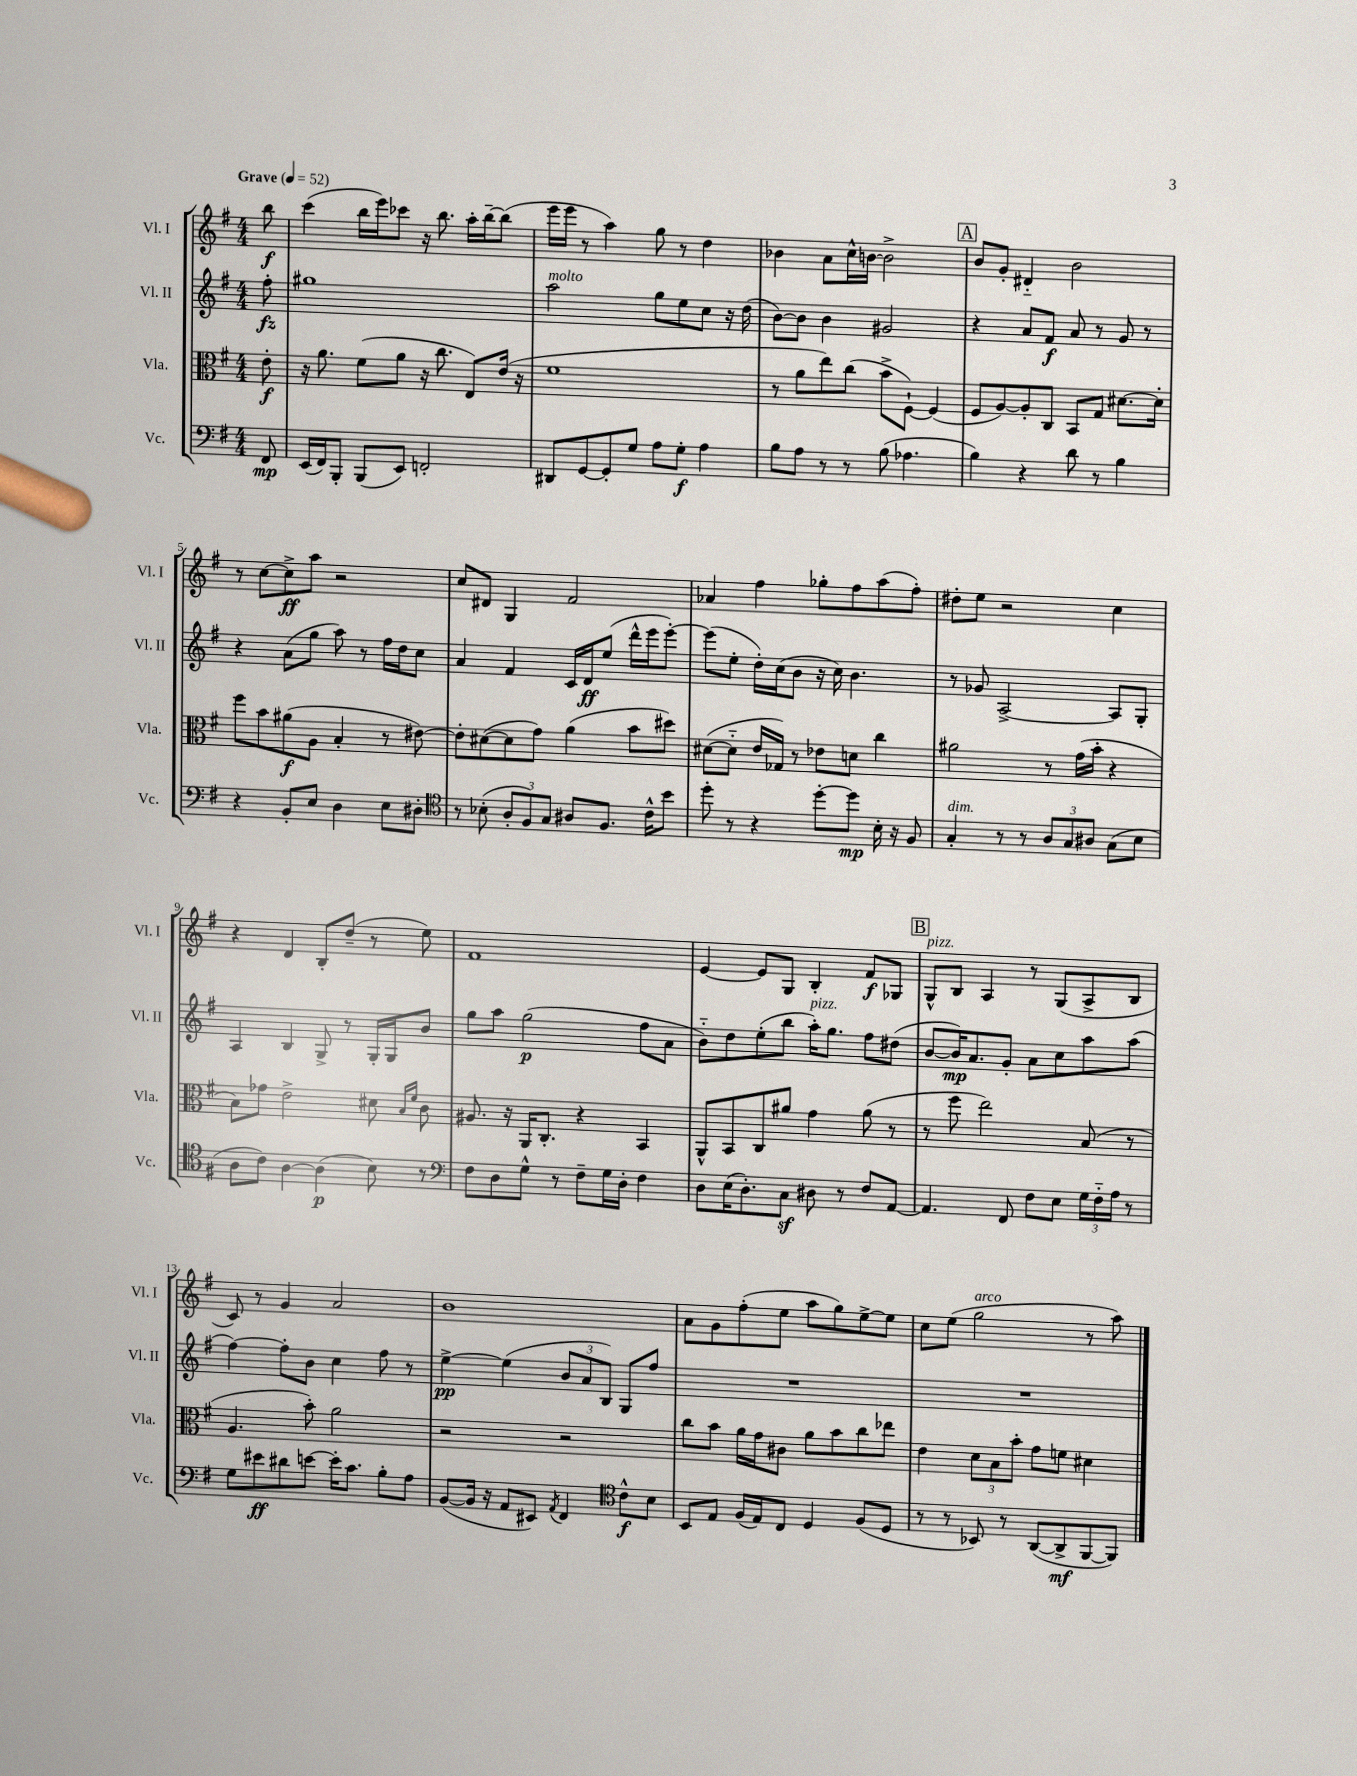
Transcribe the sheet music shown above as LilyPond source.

<<
\new StaffGroup <<
\new Staff = "s0" \with { instrumentName = "Vl. I" shortInstrumentName = "Vl. I" } {
    \clef treble \key g \major \numericTimeSignature \time 4/4 \partial 8 \tempo "Grave" 4 = 52
    b''8\f |
    c'''4( b''16 e'''16) ces'''8 r16 b''8. a''16-. b''16~-- b''8( |
    e'''16 e'''16 r8 a''4) g''8 r8 d''4 |
    bes'4 a'8 c''16-^ b'16~ b'2-> |
    \mark \markup { \box "A" } b'8 g'8-. dis'4-_ b'2 |
    r8 c''8~ c''8->\ff a''8 r2 |
    c''8 dis'8 g4 fis'2 |
    aes'4 fis''4 ges''8-. fis''8 a''8( fis''8-.) |
    dis''8-. e''8 r2 c''4 |
    r4 d'4 b8-. d''8--( r8 e''8) |
    fis'1 |
    e'4~ e'8 g8 b4-. fis'8\f ges8 |
    \mark \markup { \box "B" } g8-^^\markup { \italic "pizz." } b8 a4 r8 g8( a8-> b8 |
    c'8) r8 g'4 a'2 |
    b'1 |
    a'8 g'8 fis''8-.( e''8 a''8 g''8) e''8~-> e''8 |
    c''8 e''8( g''2^\markup { \italic "arco" } r8 a''8) \bar "|." |
}
\new Staff = "s1" \with { instrumentName = "Vl. II" shortInstrumentName = "Vl. II" } {
    \clef treble \key g \major \numericTimeSignature \time 4/4 \partial 8
    fis''8-.\fz |
    gis''1 |
    a''2^\markup { \italic "molto" } g''8 e''8 c''8 r16 d''16( |
    b'8~) b'8 b'4 gis'2 |
    \mark \markup { \box "A" } r4 a'8 fis'8\f a'8 r8 g'8 r8 |
    r4 a'8( g''8 a''8) r8 fis''16 d''16 c''8 |
    a'4 fis'4 c'16 d'16\ff e''8( d'''16-^ e'''16 e'''8~-.) |
    e'''8( e''8-. d''16-.) c''16( b'8 r16 c''16) b'4. |
    r8 ges'8 a2~-> a8 g8-. |
    a4 b4 g8-> r8 g16-. g16 b'8 |
    g''8 a''8 g''2\p( fis''8 a'8 |
    b'8-_) d''8 e''8-.( b''8 a''16-.^\markup { \italic "pizz." }) g''8. fis''8 dis''8( |
    \mark \markup { \box "B" } b'8~ b'16\mp) a'8. g'8-. a'8 c''8 a''8 a''8( |
    fis''4~) fis''8-. b'8 c''4 fis''8 r8 |
    e''4~->\pp e''4( \tuplet 3/2 { b'8 a'8 b8) } g8 fis''8 |
    R1 |
    R1 \bar "|." |
}
\new Staff = "s2" \with { instrumentName = "Vla." shortInstrumentName = "Vla." } {
    \clef alto \key g \major \numericTimeSignature \time 4/4 \partial 8
    e'8-.\f |
    r16 a'8. fis'8( a'8 r16 c''8. e8) e'16( r16 |
    fis'1 |
    r8 a'8 e''8) c''8( b'8-> fis8~-!) fis4( |
    \mark \markup { \box "A" } fis8 a8~) a8-. c8 b,8 g8 dis'8.~ dis'16-. |
    fis''8 b'8 ais'8\f( a8 b4-. r8 eis'8~) |
    eis'8-. dis'8~( dis'8 g'8) a'4( b'8 dis''8) |
    dis'8~( dis'8-_ e'16 ges16) r8 ees'8 d'8 c''4 |
    ais'2 r8 g'16( b'16-. r4 |
    b8) ges'8 e'2-> dis'8 \grace { b16 fis'16 } c'8 |
    ais8. r16 a,16 c8.-. r4 b,4 |
    a,8-^ b,8 c8 ais'8 g'4 ais'8( r8 |
    \mark \markup { \box "B" } r8 fis''8 e''2) b8( r8 |
    a4. b'8-.) a'2 |
    r2 r2 |
    c''8 b'8 a'16 g'16 cis'8 a'8 b'8 c''8 ees''8 |
    e'4 \tuplet 3/2 { d'8 b8 b'8-. } g'8 f'8 dis'4 \bar "|." |
}
\new Staff = "s3" \with { instrumentName = "Vc." shortInstrumentName = "Vc." } {
    \clef bass \key g \major \numericTimeSignature \time 4/4 \partial 8
    fis,8\mp |
    e,16( fis,16) b,,8-. b,,8( e,8) f,2-. |
    dis,8 g,8~ g,8-. g8 a8 g8-.\f a4 |
    b8 a8 r8 r8 b8( aes4. |
    \mark \markup { \box "A" } b4) r4 d'8 r8 b4 |
    r4 b,8-. e8 d4 e8 dis8-. |
    \clef tenor r8 bes8-.( \tuplet 3/2 { a8-. fis8) g8 } ais8 fis8. c'16-^ b'8 |
    d''8-. r8 r4 d''8~-. d''8\mp b16-. r16 fis8 |
    g4-.^\markup { \italic "dim." } r8 r8 \tuplet 3/2 { a8 g8 ais8 } g8( b8 |
    a8 c'8) a4~ a4\p( b8) r8 |
    \clef bass fis8 d8 g8-^ r8 fis8-- g16 d16-. fis4 |
    d8 e16( d8.-.) c8\sf dis8 r8 fis8 a,8~ |
    \mark \markup { \box "B" } a,4. fis,8 fis8 e8 \tuplet 3/2 { g16 fis16-_ a16 } r8 |
    g8 eis'8\ff dis'8 e'8~ e'16-. c'8. b8-. a8 |
    b,8~( b,16 r16 a,8 eis,8) \acciaccatura { a,8 } fis,4 \clef tenor c'8-^\f b8 |
    b,8 e8 fis16( e16) c8 d4 fis8( d8 |
    r8 r8 bes,8) r8 a,8~( a,8->\mf fis,8~ fis,8) \bar "|." |
}
>>
>>
